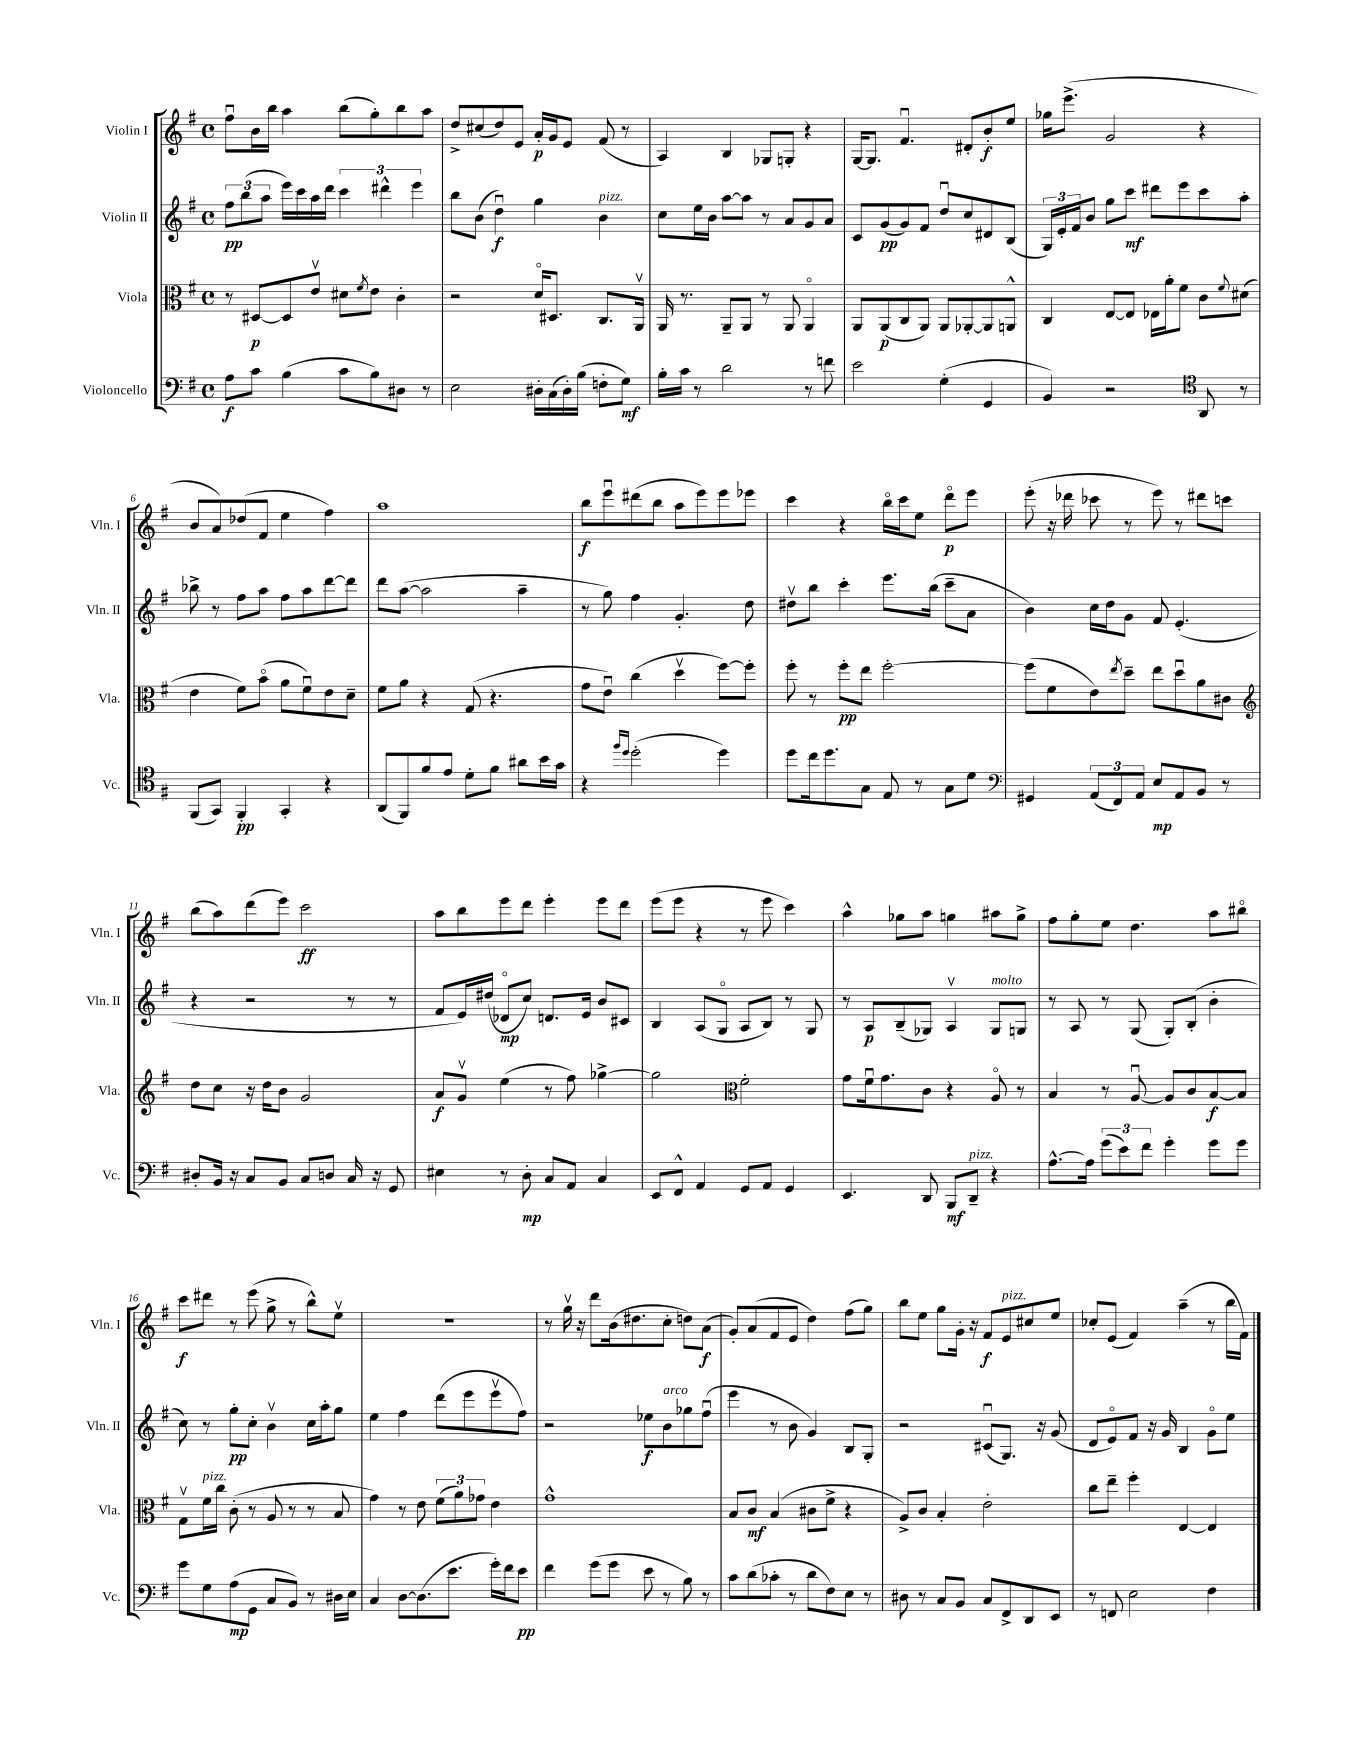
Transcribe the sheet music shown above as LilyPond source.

<<
\new StaffGroup <<
\new Staff = "s0" \with { instrumentName = "Violin I" shortInstrumentName = "Vln. I" } {
    \clef treble \key g \major \defaultTimeSignature \time 4/4
    fis''8\downbow b'16 b''16 a''4 b''8( g''8-.) b''8 a''8 |
    d''8-> cis''8( d''8) e'8 a'16-.\p g'16 e'8 fis'8( r8 |
    a4) b4 ges8 g8-. r4 |
    g16~ g8. fis'4.\downbow dis'8-. b'8-.\f e''8 |
    ges''16 e'''8.->( g'2 r4 |
    b'8 a'8) des''8( fis'8 e''4 fis''4) |
    a''1 |
    b''8\f e'''8\downbow dis'''8( b''8 a''8 e'''8) e'''8 ees'''8 |
    c'''4 r4 b''16\flageolet c'''16 e''8 d'''8\flageolet\p e'''8 |
    e'''8-.( r16 des'''16 ces'''8 r8 e'''8) r8 dis'''8 c'''8 |
    b''8( a''8) d'''8( e'''8) c'''2\ff |
    a''8 b''8 e'''8 d'''8 e'''4-. e'''8 d'''8 |
    e'''8( e'''8 r4 r8 e'''8 c'''4) |
    a''4-^ ges''8 a''8 g''4 ais''8 g''8-> |
    fis''8 g''8-. e''8 d''4. a''8 bis''8\flageolet |
    c'''8\f dis'''8 r8 e'''8( g''8-> r8 b''8-^) e''8\upbow |
    r1 |
    r8 g''16\upbow r16 d'''8 b'16( dis''8. c''8-. d''8) a'8\f( |
    g'8-.) a'8( fis'8 e'8 d''4) fis''8( g''8) |
    b''8 e''8 g''8 g'16-. r16 fis'8\f e'8^\markup { \italic "pizz." } cis''8 e''8 |
    ces''8-. e'8( fis'4) a''4--( r8 b''16 fis'16) \bar "|." |
}
\new Staff = "s1" \with { instrumentName = "Violin II" shortInstrumentName = "Vln. II" } {
    \clef treble \key g \major \defaultTimeSignature \time 4/4
    \tuplet 3/2 { fis''8\pp b''8( a''8 } e'''16) c'''16 a''16 d'''16 \tuplet 3/2 { c'''4 dis'''4-^ e'''4 } |
    b''8 b'8( d''4\downbow\f) g''4 b'4^\markup { \italic "pizz." } |
    c''8 e''16 b'16 a''8~ a''8 r8 a'8 g'8 a'8 |
    c'8 g'8\pp( g'8) fis'8 d''8\downbow c''8 dis'8 b8( |
    \tuplet 3/2 { g16) e'16-. fis'16 } b'8 g''8 c'''8\mf dis'''8 e'''8 c'''8 a''8-. |
    bes''8-> r8 fis''8 a''8 fis''8 a''8 d'''8~ d'''8 |
    d'''8 a''8~( a''2 a''4-- |
    r8 g''8) fis''4 g'4.-. d''8 |
    dis''8\upbow b''8 c'''4-. e'''8. b''16( c'''8-- a'8 |
    b'4) c''16 d''16 g'8 fis'8 e'4.-.( |
    r4 r2 r8 r8 |
    fis'8 e'16) dis''16( des'8\flageolet\mp c''8) d'8. e'16 b'8 cis'8 |
    b4 a8( g8\flageolet a8 b8) r8 g8 |
    r8 a8\p b8--( ges8) a4\upbow ges8^\markup { \italic "molto" } g8 |
    r8 a8 r8 g8( g8-.) b8-.( b'4-. |
    c''8) r8 g''8-.\pp c''8-. b'4\upbow c''16 a''16-. g''8 |
    e''4 fis''4 d'''8( e'''8 e'''8\upbow fis''8) |
    r2 ees''8\f b'8^\markup { \italic "arco" } ges''8 fis''8\downbow( |
    e'''4 r8 b'8 g'4) b8 g8-. |
    r2 cis'8\downbow( g8.) r16 g'8( |
    d'8 e'8\flageolet) fis'8 r16 g'16 b4 g'8\flageolet e''8 \bar "|." |
}
\new Staff = "s2" \with { instrumentName = "Viola" shortInstrumentName = "Vla." } {
    \clef alto \key g \major \defaultTimeSignature \time 4/4
    r8 dis8~\p dis8 e'8\upbow dis'8 \acciaccatura { fis'8 } e'8 c'4-. |
    r2 d'16\flageolet dis8. c8. a,16\upbow |
    a,16 r8. a,8-- a,8 r8 a,8 a,4\flageolet |
    a,8 a,8\p( c8 a,8) a,8 aes,8~-. aes,8 a,8-^ |
    c4 e8~ e8 ees16 a'16-. fis'8 c'8 \appoggiatura { fis'8 } dis'8( |
    e'4 fis'8) b'8\flageolet( a'8 fis'8\downbow) e'8 d'8-- |
    fis'8 a'8 r4 g8( r4. |
    g'8 e'8\downbow) c''4( d''4\upbow fis''8~) fis''8-. |
    fis''8-. r8 fis''8-.\pp e''8 fis''2~-. |
    fis''8( fis'8 e'8) \acciaccatura { e''8 } d''8-- e''8 d''8\downbow a'8 cis'8 |
    \clef treble d''8 c''8 r16 d''16 b'8 g'2 |
    a'8\f g'8\upbow e''4( r8 fis''8) ges''4~-> |
    ges''2 \clef alto fis'2-. |
    g'8 fis'16\downbow g'8. c'8 r4 a8\flageolet r8 |
    b4 r8 a8~\downbow a8 c'8 b8~\f b8 |
    g8\upbow fis'16^\markup { \italic "pizz." } c''16 c'8-.( r8 a8 r8 r8 b8 |
    g'4) r8 e'8 \tuplet 3/2 { fis'8( a'8) ges'8 } e'4 |
    g'1-^ |
    b8 c'8\mf b4( cis'8 fis'8-> r4 |
    a8->) c'8 b4-. e'2-. |
    c''8 e''8-- fis''4-. e4~ e4 \bar "|." |
}
\new Staff = "s3" \with { instrumentName = "Violoncello" shortInstrumentName = "Vc." } {
    \clef bass \key g \major \defaultTimeSignature \time 4/4
    a8\f c'8 b4( c'8 b8) dis8 r8 |
    e2 dis16-. c16( dis16-.) b16( f8-. g8\mf) |
    b16-. c'16 r8 d'2 r8 f'8 |
    e'2 g4-.( g,4 |
    b,4) r2 \clef tenor a,8 r8 |
    fis,8( g,8) fis,4-.\pp g,4-. r4 |
    a,8( fis,8) fis'8 e'8 d'8-. fis'8 ais'8 b'16 g'16 |
    r4 \grace { fis''16 d''16 } d''2-.( d''4) |
    d''8 c''16 d''8. g8 e8 r8 g8 d'8 |
    \clef bass gis,4 \tuplet 3/2 { a,8( fis,8) a,8 } e8\mp a,8 b,8 r8 |
    dis8-. b,16 r16 c8 b,8 c8 d8 c16 r16 g,8 |
    eis4 r8 d8-.\mp c8 a,8 c4 |
    e,8 fis,8-^ a,4 g,8 a,8 g,4 |
    e,4. d,8 b,,8\mf d,8--^\markup { \italic "pizz." } r4 |
    a8.~-^ a16 \tuplet 3/2 { g'8( e'8) fis'8 } g'4-. g'8 g'8 |
    g'8 g8 a8\mp( g,8 c8 b,8) r8 dis16 e16 |
    c4 d8~ d8.( e'8. g'16-.) fis'16 e'8\pp |
    fis'4 g'8( g'8 e'8 r8 b8) r8 |
    c'8 d'8( ces'8-. r8 d'8 fis8) e8 r8 |
    dis8 r8 c8 b,8 c8 fis,8-> d,8 e,8 |
    r8 f,8 e2 fis4 \bar "|." |
}
>>
>>
